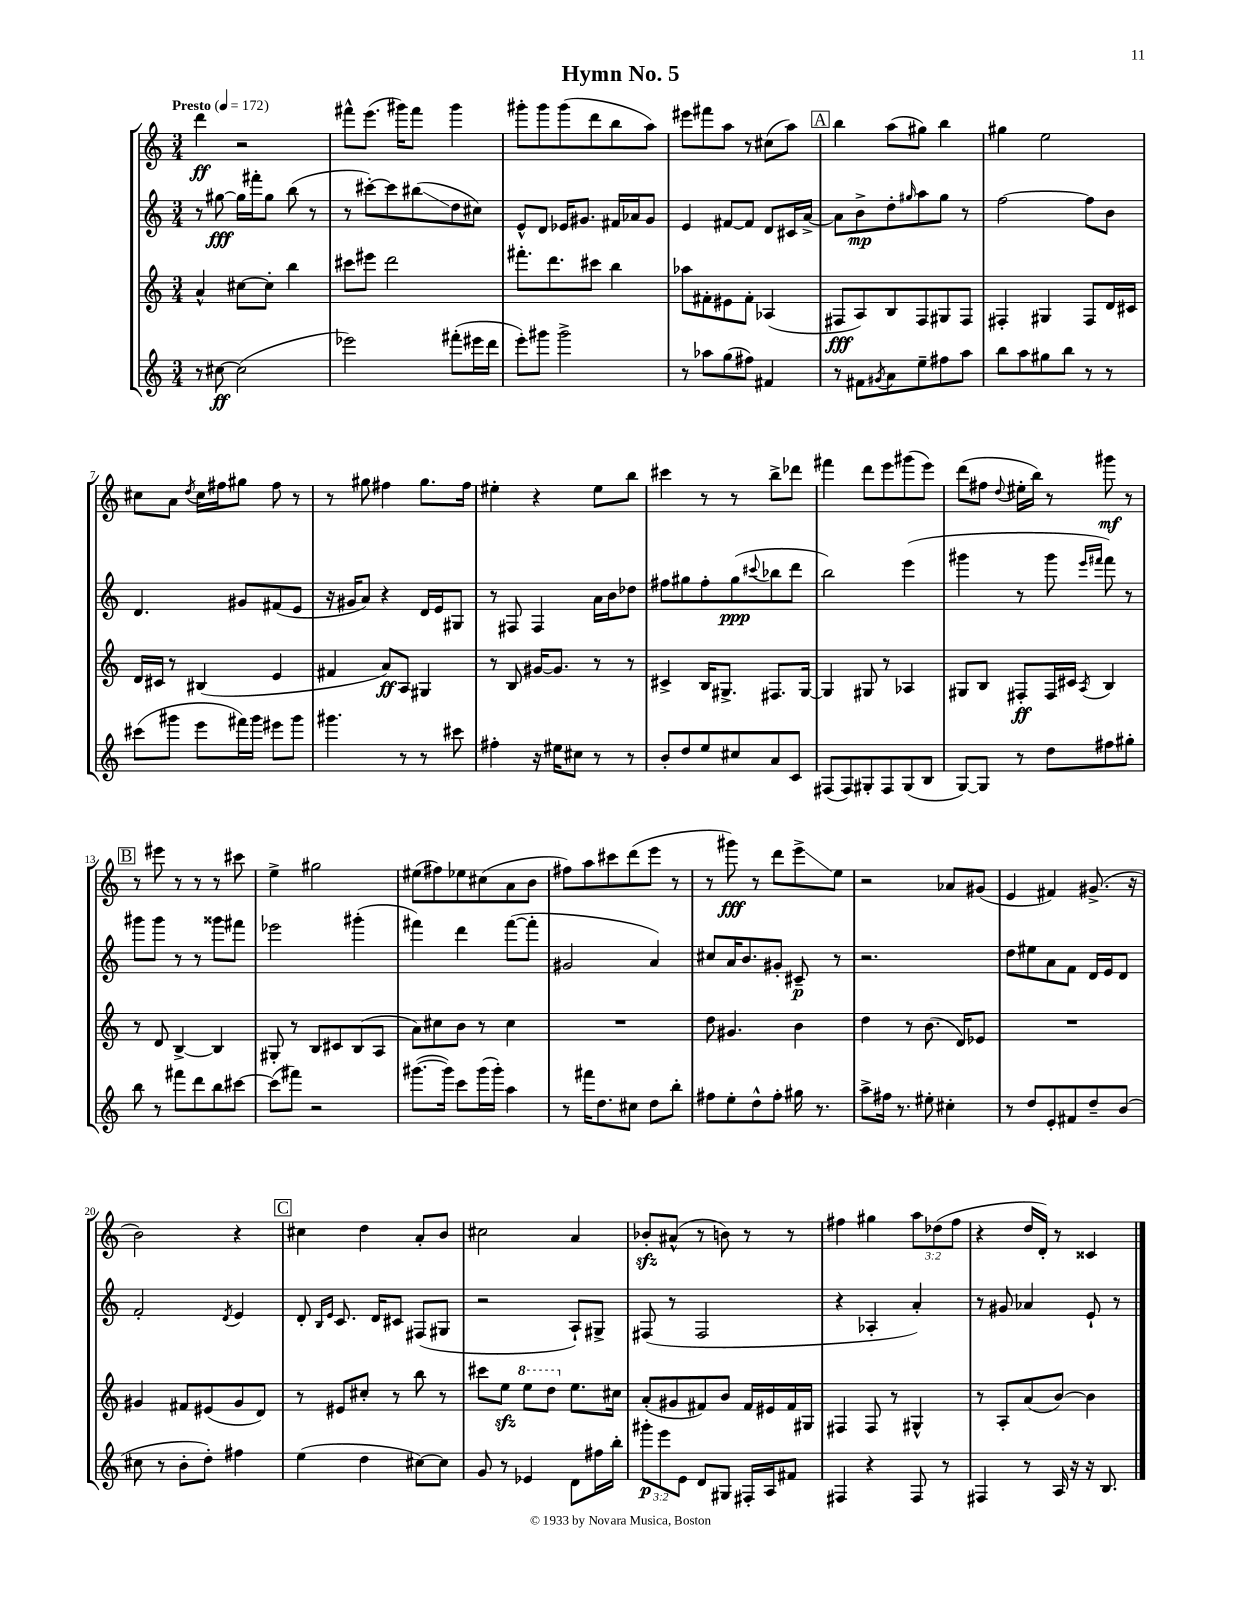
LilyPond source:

\header { title = "Hymn No. 5" }
<<
\new StaffGroup <<
\new Staff = "s0" {
    \clef treble \key c \major \numericTimeSignature \time 3/4 \override Staff.TupletNumber.text = #tuplet-number::calc-fraction-text \tempo "Presto" 4 = 172
    d'''4\ff r2 |
    fis'''8-^ e'''8.( gis'''16) fis'''8 gis'''4 |
    gis'''8-. gis'''8 gis'''8( d'''8 b''8 a''8) |
    eis'''8 fis'''8 a''8 r8 cis''8( a''8) |
    \mark \markup { \box "A" } b''4 a''8( gis''8) b''4 |
    gis''4 e''2 |
    cis''8 a'8 \acciaccatura { d''8 } cis''16 fis''16 gis''8 fis''8 r8 |
    r8 gis''8 fis''4 gis''8. fis''16 |
    eis''4-. r4 eis''8 b''8 |
    cis'''4 r8 r8 b''8-> des'''8 |
    fis'''4 d'''8 e'''8 gis'''8( e'''8) |
    d'''8( fis''8 \appoggiatura { d''8 } eis''16-. b''16) r8 gis'''8\mf r8 |
    \mark \markup { \box "B" } r8 eis'''8 r8 r8 r8 cis'''8 |
    e''4-> gis''2 |
    eis''8( fis''8) ees''8 cis''8( a'8 b'8 |
    fis''8) a''8 cis'''8 d'''8( e'''8 r8 |
    r8 gis'''8\fff) r8 d'''8 e'''8->\glissando e''8 |
    r2 aes'8 gis'8( |
    e'4 fis'4) gis'8.->( r16 |
    b'2) r4 |
    \mark \markup { \box "C" } cis''4 d''4 a'8-. b'8 |
    cis''2 a'4 |
    bes'8-.\sfz ais'8-^( r8 b'8) r8 r8 |
    fis''4 gis''4 \tuplet 3/2 { a''8 des''8( fis''8 } |
    r4 d''16 d'16-.) r8 cisis'4 \bar "|." |
}
\new Staff = "s1" {
    \clef treble \key c \major \numericTimeSignature \time 3/4
    r8 gis''8~\fff gis''16 fis'''16-. gis''8 b''8( r8 |
    r8 cis'''8~-.) cis'''8 bis''8\glissando( d''8 cis''8) |
    e'8-^ d'8 ees'16 gis'8. fis'16 aes'16 gis'8 |
    e'4 fis'8~ fis'8 d'8 cis'16 a'16~-> |
    \mark \markup { \box "A" } a'8 b'8->\mp d''8-. \grace { gis''16 } a''8 gis''8 r8 |
    f''2~ f''8 b'8 |
    d'4. gis'8 fis'8( e'8 |
    r16 gis'16 a'8) r4 d'16 e'16 gis8 |
    r8 fis8 fis4 a'16 b'16 des''8 |
    fis''8 gis''8 fis''8-. gis''8\ppp( \appoggiatura { cis'''8 } bes''8 d'''8 |
    b''2) e'''4( |
    gis'''4 r8 gis'''8 \grace { e'''16 fis'''16 } fis'''8) r8 |
    \mark \markup { \box "B" } gis'''8 gis'''8 r8 r8 gisis'''8 fis'''8 |
    ees'''2 gis'''4-.( |
    fis'''4) d'''4 fis'''8~( fis'''8-. |
    gis'2 a'4) |
    cis''8 a'16 b'8. gis'8-. cis'8--\p r8 |
    r2. |
    d''8 eis''8 a'8 f'8 d'16 e'16 d'8 |
    f'2-. \acciaccatura { d'8 } e'4 |
    \mark \markup { \box "C" } d'8-. \grace { b16 e'16 } c'8. d'16 cis'8 fis8( gis8 |
    r2 a8-!) gis8-> |
    fis8( r8 fis2 |
    r4 aes4-. a'4-.) |
    r8 gis'8 aes'4 e'8-! r8 \bar "|." |
}
\new Staff = "s2" {
    \clef treble \key c \major \numericTimeSignature \time 3/4
    a'4-^ cis''8~ cis''8-. b''4 |
    cis'''8 eis'''8 d'''2 |
    fis'''8.-. d'''8. cis'''8 b''4 |
    aes''8 fis'8-. eis'8 fis'8-. aes4( |
    \mark \markup { \box "A" } fis8\fff a8) b8 fis8 gis8 fis8 |
    fis4-. gis4 fis8 d'16 cis'16 |
    d'16 cis'16 r8 bis4( e'4 |
    fis'4 a'8\ff) a8 gis4 |
    r8 b8 gis'16~ gis'8. r8 r8 |
    cis'4-> b16 gis8.-> fis8. gis16~ |
    gis4 gis8 r8 aes4 |
    gis8 b8 fis8-.\ff fis16 cis'16 \acciaccatura { a8 } b4 |
    \mark \markup { \box "B" } r8 d'8 b4~-> b4 |
    gis8-. r8 b8 cis'8 b8( a8 |
    a'8) cis''8 b'8 r8 cis''4 |
    R2. |
    d''8 gis'4. b'4 |
    d''4 r8 b'8.( d'16) ees'8 |
    R2. |
    gis'4 fis'8 eis'8( gis'8 d'8) |
    \mark \markup { \box "C" } r8 eis'8 cis''8-. r8 b''8 r8 |
    cis'''8 e''8\sfz \ottava #1 e'''8 d'''8 \ottava #0 e''8. cis''16 |
    a'8-.( gis'8 fis'8) b'8 fis'16 eis'16 fis'16 gis16 |
    fis4 fis8 r8 gis4-^ |
    r8 a8-. a'8( b'8~) b'4 \bar "|." |
}
\new Staff = "s3" {
    \clef treble \key c \major \numericTimeSignature \time 3/4 \override Staff.TupletNumber.text = #tuplet-number::calc-fraction-text
    r8 cis''8~\ff cis''2( |
    ees'''2) fis'''8-.( eis'''16 d'''16 |
    e'''8-.) gis'''8 gis'''2-> |
    r8 aes''8 g''8( fis''8) fis'4 |
    \mark \markup { \box "A" } r8 fis'8 \acciaccatura { gis'8 } a'8 e''8-- fis''8 a''8 |
    b''8 a''8 gis''8 b''8 r8 r8 |
    cis'''8( gis'''8 e'''8 fis'''16) gis'''16 eis'''8 gis'''8 |
    gis'''4. r8 r8 cis'''8 |
    fis''4-. r16 eis''16 cis''8 r8 r8 |
    b'8-. d''8 e''8 cis''8 a'8 c'8 |
    fis8( fis8) gis8-. fis8 gis8( b8 |
    g8~) g8 r8 d''8 fis''8 gis''8-. |
    \mark \markup { \box "B" } b''8 r8 fis'''8 d'''8 b''8 cis'''8~ |
    cis'''8( fis'''8) r2 |
    gis'''8.~( gis'''16) c'''8 gis'''16( gis'''16-.) a''4 |
    r8 fis'''16 d''8. cis''8 d''8 b''8-. |
    fis''8 e''8-. d''8-^ fis''8-. gis''16 r8. |
    a''8-> fis''16 r8. eis''8-. cis''4-. |
    r8 d''8 e'8-. fis'8 d''8-- b'8( |
    cis''8 r8 b'8-. d''8-.) fis''4 |
    \mark \markup { \box "C" } e''4( d''4 cis''8~) cis''8 |
    g'8 r8 ees'4 d'8 fis''16 b''16-. |
    \tuplet 3/2 { gis'''8-.\p e'''8 e'8 } d'8 gis8 fis16-. a16 fis'8 |
    fis4 r4 fis8 r8 |
    fis4 r8 a16 r16 r16 b8. \bar "|." |
}
>>
>>
